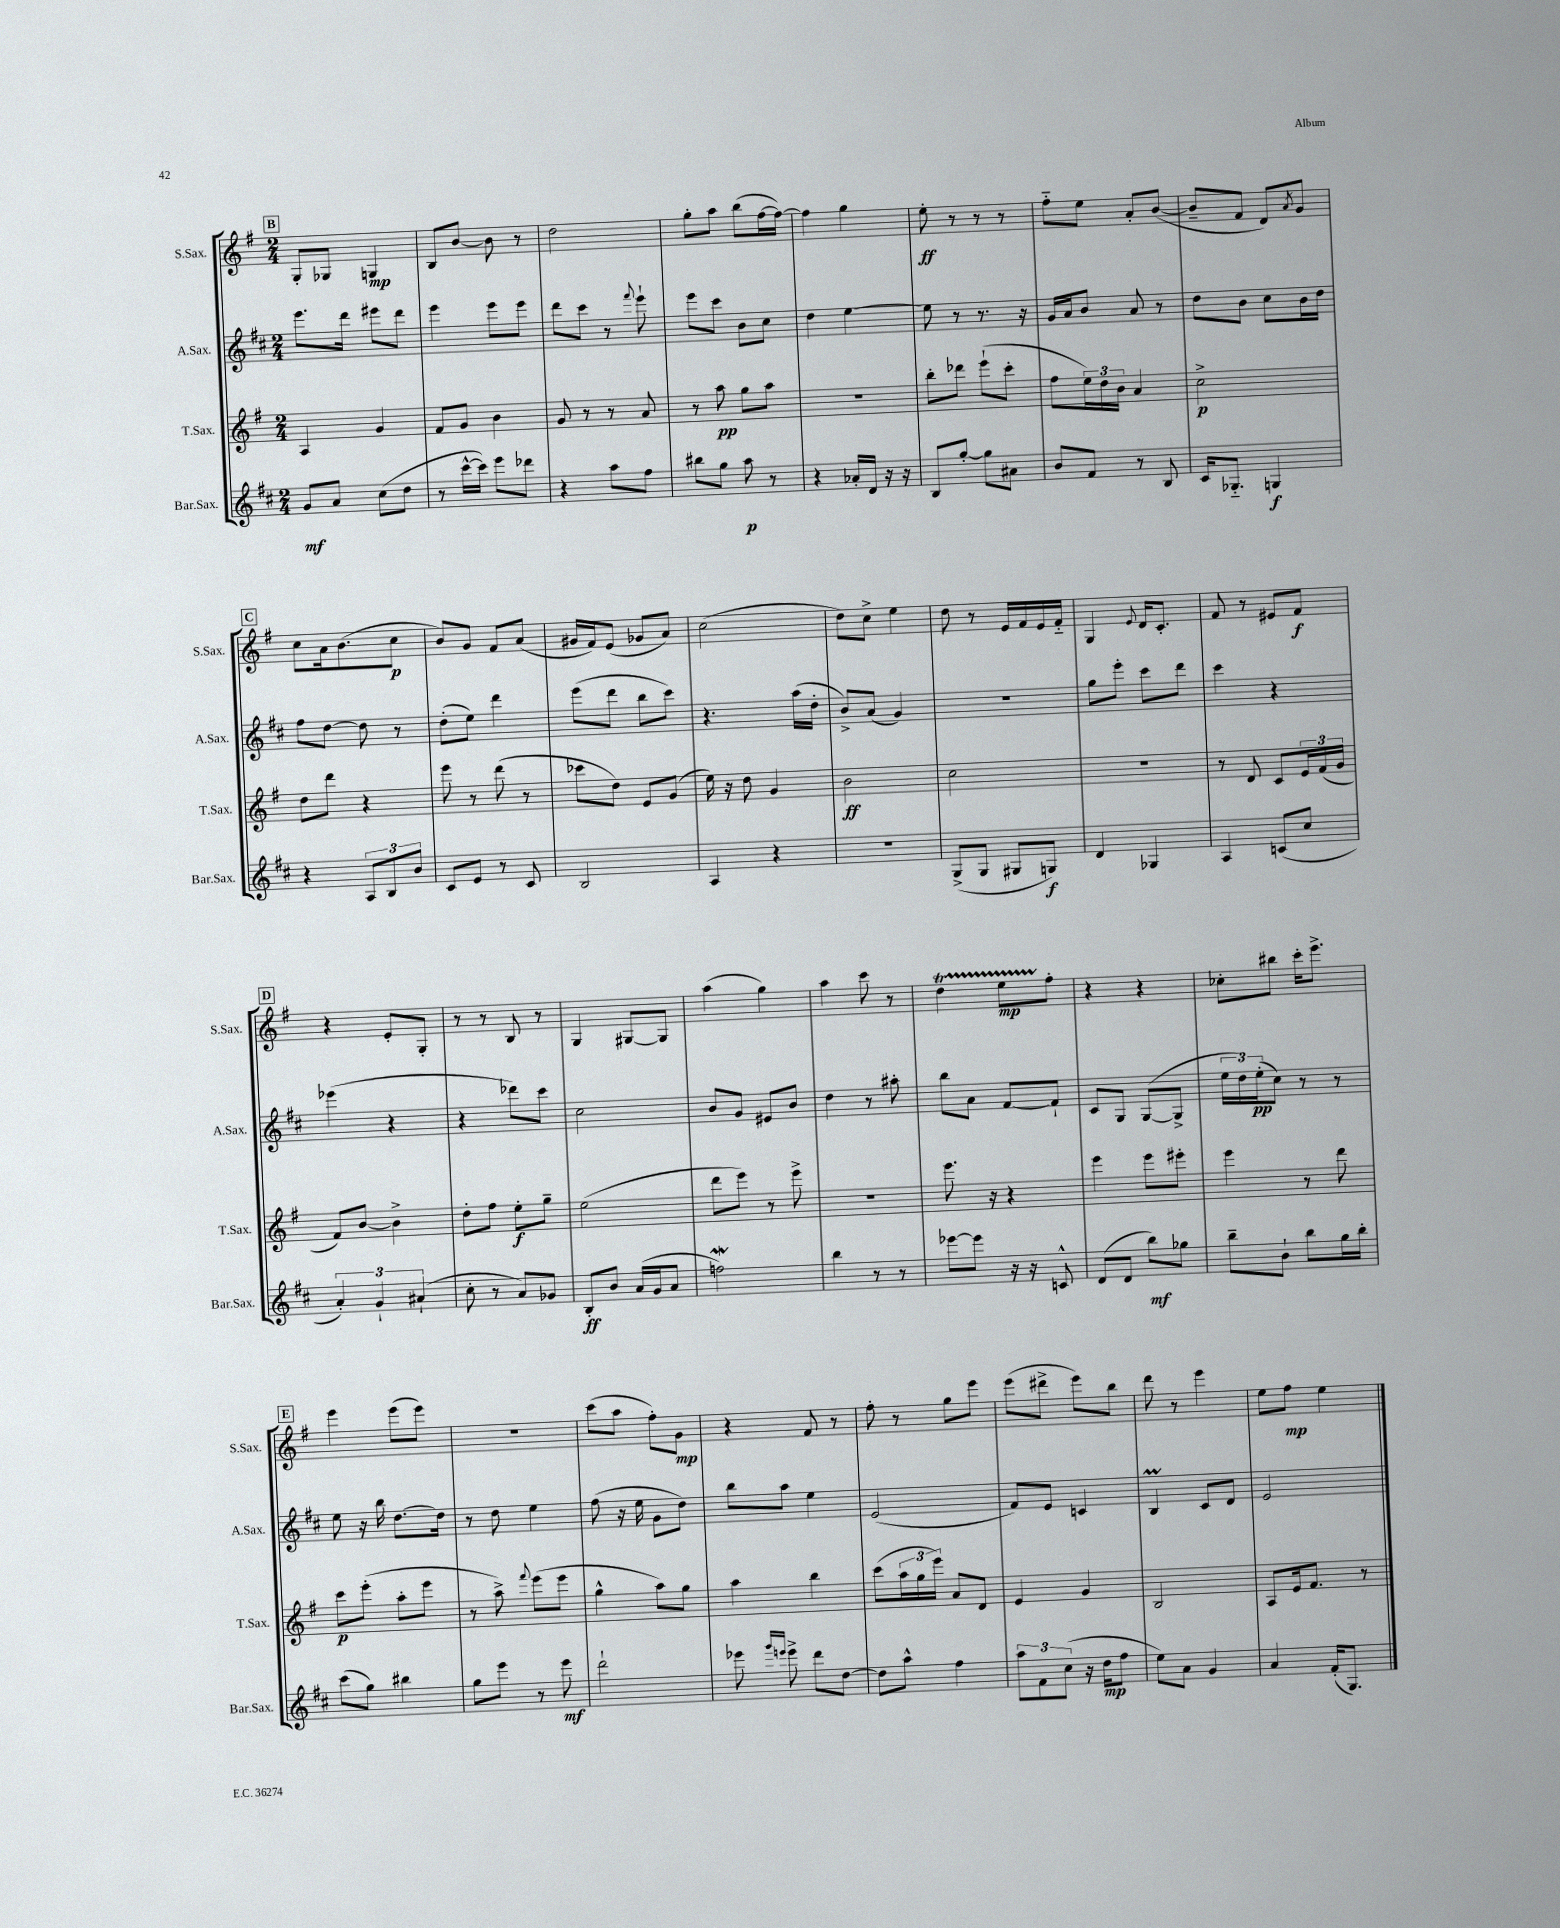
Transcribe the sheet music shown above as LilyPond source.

<<
\new StaffGroup <<
\new Staff = "s0" \with { instrumentName = "S.Sax." shortInstrumentName = "S.Sax." } {
    \clef treble \key g \major \numericTimeSignature \time 2/4
    \mark \markup { \box "B" } g8-. ges8 g4\mp |
    b8 b'8~ b'8 r8 |
    d''2 |
    g''8-. a''8 b''8( fis''16~ fis''16~) |
    fis''4 g''4 |
    e''8-.\ff r8 r8 r8 |
    fis''8-_ e''8 a'8-. b'8~( |
    b'8-- fis'8 d'8) \acciaccatura { a'8 } g'8 |
    \mark \markup { \box "C" } c''8 a'16 b'8.( c''8\p |
    b'8) g'8 fis'8 a'8( |
    gis'16 fis'16) e'8( ges'8 a'8) |
    c''2( |
    d''8) c''8-> e''4 |
    d''8 r8 e'16 fis'16 e'16 fis'16-_ |
    g4 \appoggiatura { e'8 } d'16 c'8.-. |
    fis'8 r8 eis'8 fis'8\f |
    \mark \markup { \box "D" } r4 e'8-. g8-. |
    r8 r8 b8 r8 |
    g4 gis8~ gis8 |
    a''4( g''4) |
    a''4 c'''8 r8 |
    d''4\startTrillSpan e''8\mp fis''8-.\stopTrillSpan |
    r4 r4 |
    ces''8-. bis''8 c'''16-. e'''8.-> |
    \mark \markup { \box "E" } e'''4 e'''8( e'''8) |
    r2 |
    c'''8( a''8 fis''8-.) g'8\mp |
    r4 fis'8 r8 |
    fis''8-. r8 g''8 e'''8 |
    e'''8( dis'''8-> e'''8) b''8 |
    d'''8 r8 e'''4 |
    e''8 fis''8\mp e''4 \bar "|." |
}
\new Staff = "s1" \with { instrumentName = "A.Sax." shortInstrumentName = "A.Sax." } {
    \clef treble \key d \major \numericTimeSignature \time 2/4
    \mark \markup { \box "B" } e'''8. d'''16 eis'''8 d'''8 |
    e'''4 e'''8 e'''8 |
    d'''8 cis'''8 r8 \appoggiatura { fis'''8 } e'''8-! |
    e'''8 cis'''8 b'8 cis''8 |
    d''4 e''4~ |
    e''8 r8 r8. r16 |
    g'16 a'16 b'8 a'8 r8 |
    d''8 b'8 cis''8 b'16 d''16 |
    \mark \markup { \box "C" } fis''8 d''8~ d''8 r8 |
    d''8-.( e''8) d'''4 |
    e'''8( d'''8 b''8 cis'''8) |
    r4. a''16( d''16-. |
    b'8->) a'8( g'4) |
    R2 |
    g''8 e'''8-. cis'''8 d'''8 |
    cis'''4 r4 |
    \mark \markup { \box "D" } ees'''4( r4 |
    r4 des'''8) cis'''8 |
    cis''2 |
    b'8 g'8 eis'8 b'8 |
    d''4 r8 ais''8-. |
    b''8 a'8 fis'8~ fis'8-! |
    cis'8 g8 g8~( g8-> |
    \tuplet 3/2 { e''16 d''16) e''16-.\pp( } cis''8) r8 r8 |
    \mark \markup { \box "E" } e''8 r16 b''16 d''8.~ d''16 |
    r8 d''8 e''4 |
    fis''8( r16 e''16 g'8 d''8) |
    b''8 a''8 e''4 |
    e'2( |
    fis'8) e'8 c'4 |
    b4\prall cis'8 d'8 |
    e'2 \bar "|." |
}
\new Staff = "s2" \with { instrumentName = "T.Sax." shortInstrumentName = "T.Sax." } {
    \clef treble \key g \major \numericTimeSignature \time 2/4
    \mark \markup { \box "B" } a4 g'4 |
    fis'8 g'8 b'4 |
    g'8 r8 r8 a'8 |
    r8 a''8\pp g''8 a''8 |
    R2 |
    b''8-. des'''8 e'''8-!( c'''8-. |
    fis''8 \tuplet 3/2 { e''16) d''16 b'16 } a'4 |
    c''2->\p |
    \mark \markup { \box "C" } d''8 d'''8 r4 |
    e'''8 r8 d'''8( r8 |
    ces'''8 d''8) e'8 g'8( |
    e''16) r16 d''8 g'4 |
    b'2\ff |
    c''2 |
    r2 |
    r8 d'8 c'8 \tuplet 3/2 { e'16 fis'16( g'16 } |
    \mark \markup { \box "D" } fis'8) b'8~ b'4-> |
    d''8-. fis''8 e''8-.\f g''8-- |
    e''2( |
    d'''8 e'''8) r8 e'''8-> |
    R2 |
    e'''8. r16 r4 |
    e'''4 e'''8 eis'''8-. |
    e'''4 r8 d'''8 |
    \mark \markup { \box "E" } c'''8\p e'''8-.( a''8-. e'''8 |
    r8 a''8->) \appoggiatura { fis'''8 } e'''8( e'''8 |
    g''4-^ a''8) g''8 |
    a''4 b''4 |
    c'''8( \tuplet 3/2 { a''16 g''16 e'''16) } a'8 d'8 |
    e'4 g'4 |
    b2 |
    a8 e'16 fis'8. r8 \bar "|." |
}
\new Staff = "s3" \with { instrumentName = "Bar.Sax." shortInstrumentName = "Bar.Sax." } {
    \clef treble \key d \major \numericTimeSignature \time 2/4
    \mark \markup { \box "B" } g'8\mf a'8 cis''8( d''8 |
    r8 cis'''16~-^ cis'''16) e'''8 des'''8 |
    r4 a''8 fis''8 |
    bis''8 g''8 a''8\p r8 |
    r4 aes'16-. d'16 r16 r16 |
    b8 g''8~-. g''8 ais'8 |
    b'8 fis'8 r8 b8 |
    cis'16 ges8.-_ g4\f |
    \mark \markup { \box "C" } r4 \tuplet 3/2 { a8 b8 b'8 } |
    cis'8 e'8 r8 cis'8 |
    b2 |
    a4 r4 |
    R2 |
    g8->( g8 gis8 g8\f) |
    d'4 ges4 |
    a4 c'8( cis''8 |
    \mark \markup { \box "D" } \tuplet 3/2 { a'4-.) g'4-! ais'4-!( } |
    cis''8-. r8 a'8) ges'8 |
    b8-.\ff b'8 a'16( g'16 a'8 |
    f''2\mordent) |
    b''4 r8 r8 |
    ees'''8~ ees'''8 r16 r16 c'8-^ |
    d'8( d'8 b''8\mf) ges''8 |
    b''8-- b'8-! b''8 g''16 b''16-. |
    \mark \markup { \box "E" } cis'''8( g''8) bis''4 |
    g''8 e'''8 r8 e'''8\mf |
    d'''2-! |
    ees'''8 \grace { g'''16 e'''16 } e'''8-> d'''8 d''8~ |
    d''8 a''8-^ fis''4 |
    \tuplet 3/2 { a''8 fis'8 cis''8( } r16 d''16\mp fis''8 |
    e''8) a'8 g'4 |
    a'4 fis'16-.( g8.) \bar "|." |
}
>>
>>
